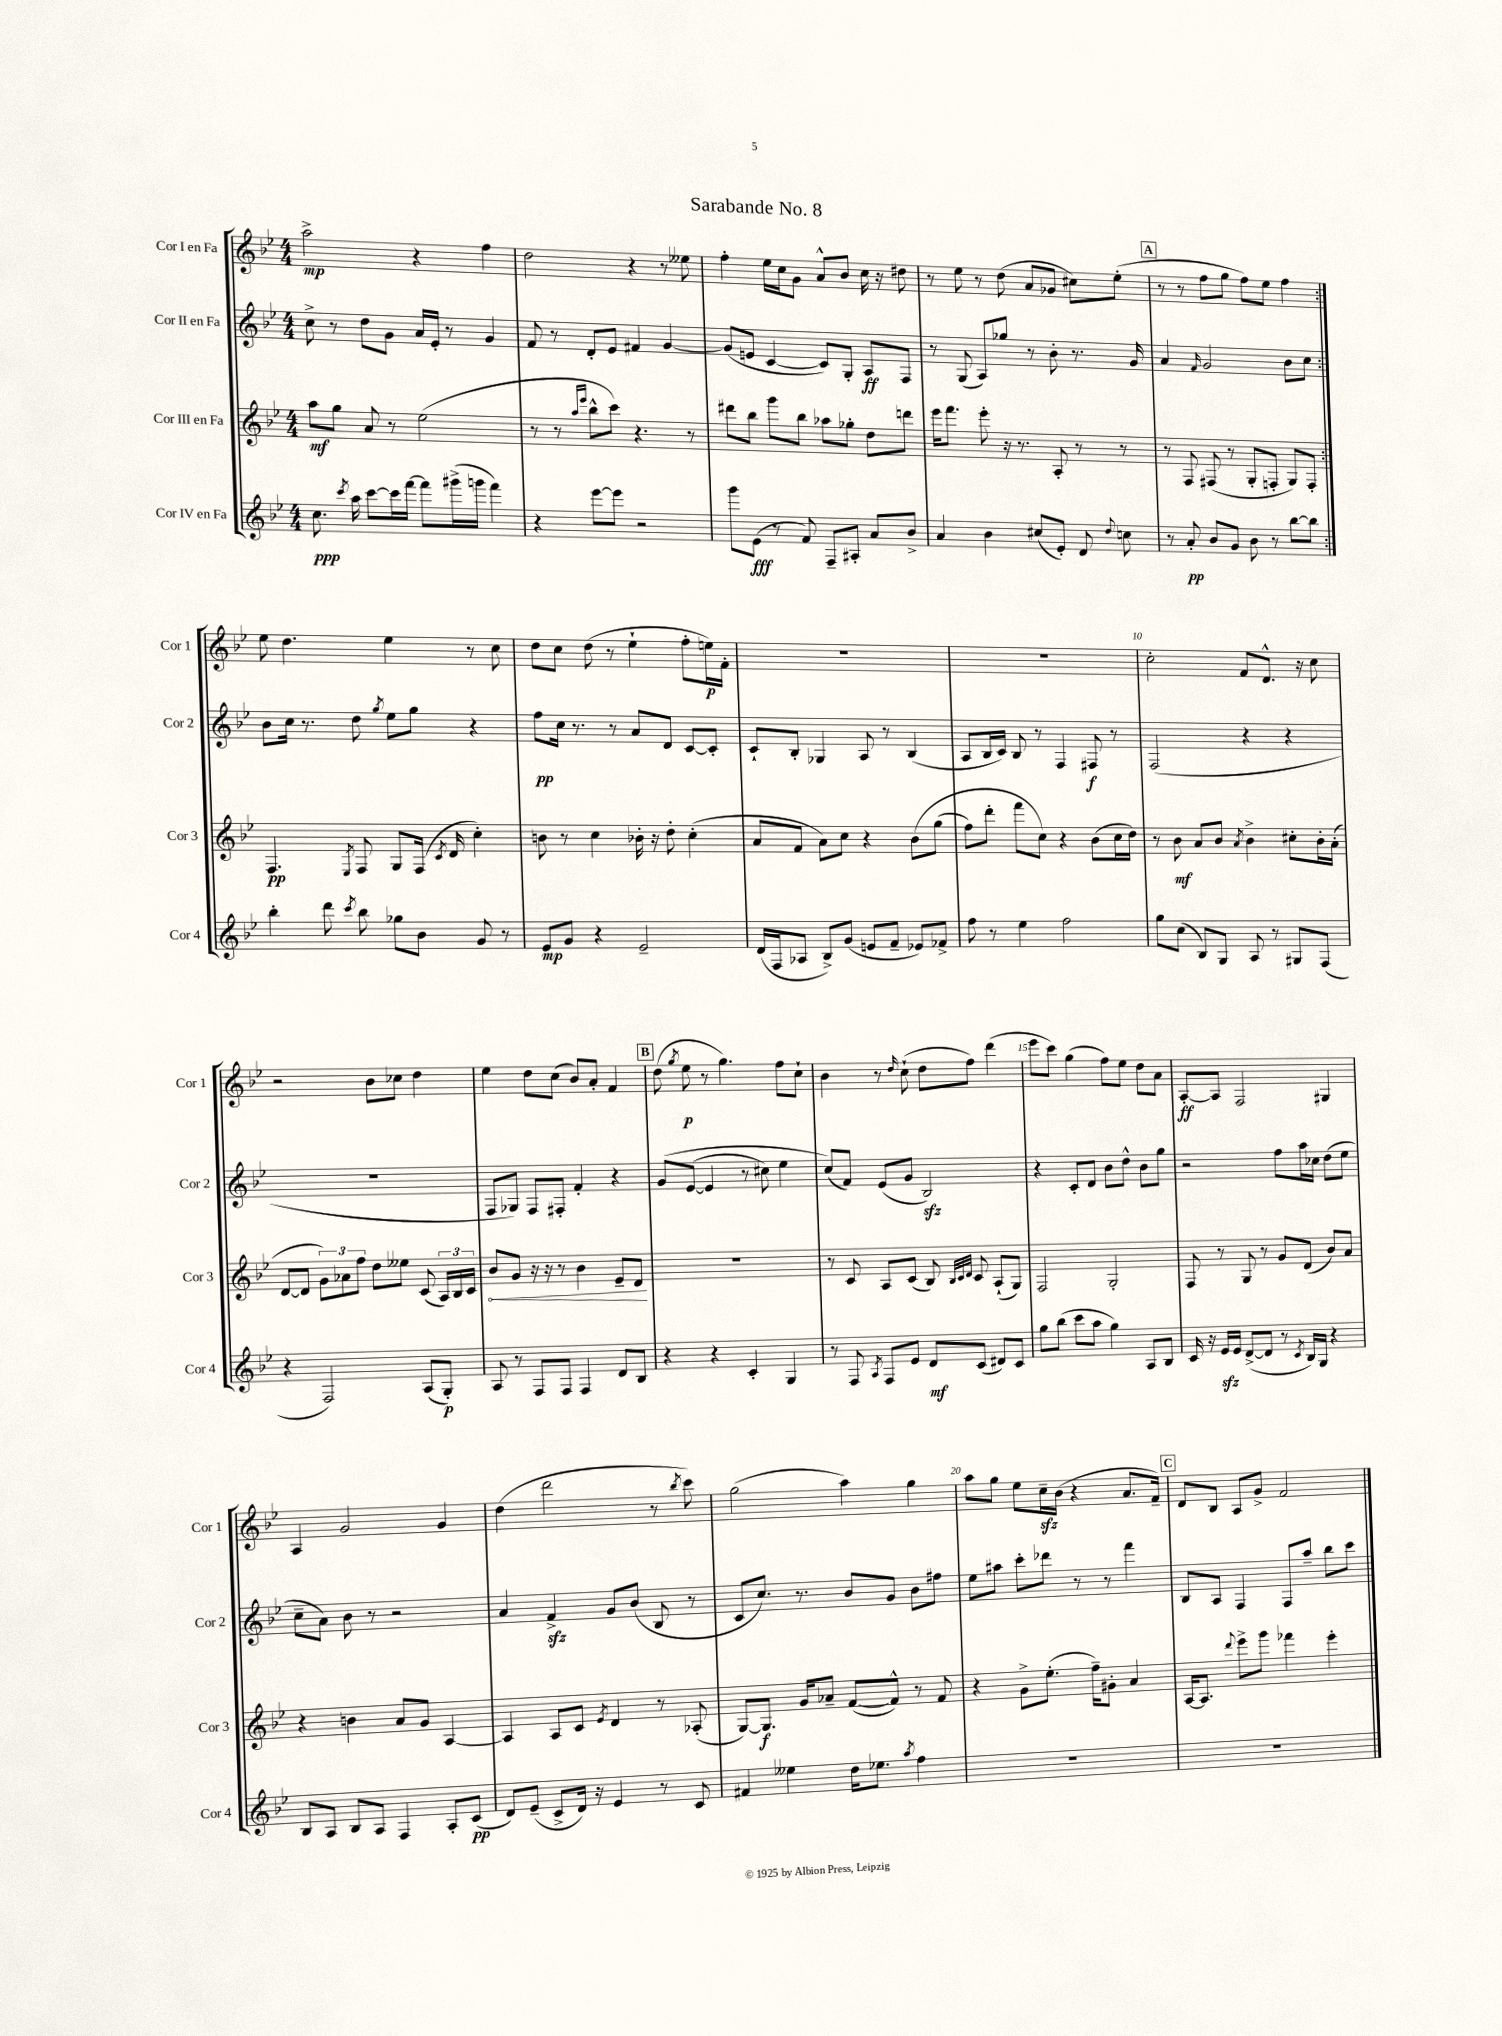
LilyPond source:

\header { title = "Sarabande No. 8" }
<<
\new StaffGroup <<
\new Staff = "s0" \with { instrumentName = "Cor I en Fa" shortInstrumentName = "Cor 1" } {
    \clef treble \key bes \major \numericTimeSignature \time 4/4
    \autoBeamOff \repeat volta 2 { a''2->\mp r4 f''4 |
    d''2 r4 r8 eeses''8 |
    f''4-. ees''16[ c''16 g'8] a'8[-^ bes'8] c''16 r16 dis''8 |
    r8 ees''8 r8 d''8( a'8[ ges'8] cis''8[) ees''8]-.( |
    \mark \markup { \box "A" } r8 r8 f''8[ g''8] f''8[) ees''8] f''4 | }
    ees''8 d''4. ees''4 r8 c''8 |
    d''8[ c''8] d''8( r8 ees''4-! f''8[-. e''16\p) f'16]-. |
    R1 |
    R1 |
    c''2-. f'8[ d'8.]-^ r16 c''8 |
    r2 bes'8[ ces''8] d''4 |
    ees''4 d''8[ c''8]( bes'8[) a'8]-. f'4 |
    \mark \markup { \box "B" } d''8( \acciaccatura { g''8 } ees''8\p r8 g''4.) f''8[ c''8]-! |
    bes'4 r8 \grace { d''16 } c''8-!( d''8[ f''8]) d'''4( |
    ees'''8[ c'''8]) g''4( f''8[) ees''8] d''8[ a'8] |
    a8[~-.\ff a8] f2 gis4 |
    a4 g'2 g'4 |
    d''4( d'''2 r8 \acciaccatura { bes''8 } c'''8) |
    g''2( a''4) g''4 |
    a''8[ g''8] ees''8[ c''16--\sfz bes'16]( r4 a'8.[ f'16]--) |
    \mark \markup { \box "C" } d'8[ bes8] a8[ g'8]-> f'2 \bar "|." |
}
\new Staff = "s1" \with { instrumentName = "Cor II en Fa" shortInstrumentName = "Cor 2" } {
    \clef treble \key bes \major \numericTimeSignature \time 4/4
    \autoBeamOff \repeat volta 2 { c''8-> r8 d''8[ g'8] a'16[ ees'16]-. r8 g'4 |
    f'8 r8 d'8[-. ees'8] fis'4 g'4~ |
    g'8[( e'8] c'4~ c'8[) g8]-. a8[\ff f8] |
    r8 g8( a8[) ges''8] r8 bes'8-. r8. g'16 |
    \mark \markup { \box "A" } a'4 \grace { f'16 } g'2 bes'8[ c''8] | }
    bes'8[ c''16] r8. d''8 \acciaccatura { g''8 } ees''8[ g''8] r4 |
    f''8[\pp c''16] r8. r8 a'8[ d'8] c'8[~ c'8]-. |
    c'8[-! bes8]-. ges4 a8 r8 bes4( |
    a8[ bes16 c'16]) bes8 r8 f4 fis8\f r8 |
    f2( r4 r4 |
    R1 |
    f8[ ges8]) f8[ fis8]-. f'4-. r4 |
    \mark \markup { \box "B" } g'8[\( ees'8]~( ees'4 r8 cis''8) ees''4 |
    c''8[(\) f'8]) ees'8[( g'8] bes2\sfz) |
    r4 c'8[-. d'8] bes'8[ d''8]-^ bes'8[ g''8] |
    r2 f''8[ a''16 ces''16] d''8[( ees''8] |
    c''8[-- a'8]) bes'8 r8 r2 |
    a'4 f'4->\sfz g'8[ bes'8]( bes8 r8 |
    c'8[ c''8.]) r8. bes'8[ g'8] bes'8[ fis''8] |
    ees''8[ ais''8] c'''8[-. des'''8] r8 r8 f'''4 |
    \mark \markup { \box "C" } bes8[ a8] f4 f8[ a''8]-- bes''8[ c'''8] \bar "|." |
}
\new Staff = "s2" \with { instrumentName = "Cor III en Fa" shortInstrumentName = "Cor 3" } {
    \clef treble \key bes \major \numericTimeSignature \time 4/4
    \autoBeamOff \repeat volta 2 { a''8[\mf g''8] a'8 r8 ees''2( |
    r8 r8 \grace { a''16[ ees'''16] } bes''8[-^ c'''8]) r4. r8 |
    dis'''8[ bes''8] g'''8[ bes''8] aes''8[ ges''8]-. d''8[ d'''8] |
    ees'''16[ f'''8.] ees'''8-. r16 r8. a8-. r8 r8 |
    \mark \markup { \box "A" } r8 f8 fis8( r8 g8[-. f8]-. g8[) f8]-. | }
    f4.\pp \acciaccatura { ees8 } f8 g8[ f16]( \acciaccatura { c'8 } d'16 c''4-.) |
    b'8 r8 c''4 bes'16-. r16 d''8-. c''4-.( |
    a'8[ f'8] a'8[) c''8] r4 bes'8[\( g''8]( |
    f''8[) d'''8]-. f'''8[ c''8]\) r4 bes'8[( c''16 d''16]) |
    r8 bes'8\mf a'8[ bes'8] \acciaccatura { a'8 } bes'4-> cis''8[-. bes'16-. a'16]-.( |
    d'8[~ d'8] \tuplet 3/2 { g'8[) aes'8 f''8] } d''8[ eeses''8] c'8( \tuplet 3/2 { a16[) bes16 c'16] } |
    \once \override Hairpin.circled-tip = ##t bes'8[\< g'8] r16 r16 r8 bes'4 ees'8[-- d'8]\! |
    \mark \markup { \box "B" } R1 |
    r8 c'8 a8[ c'8]( bes8) \grace { bes32[ c'32 d'32] } c'8 a8[-!( g8]) |
    f2 g2-. |
    f8 r8 g8 r8 g'8[ d'8]( bes'8[) a'8] |
    r4 b'4 a'8[ g'8] a4~ |
    a4 a8[ c'8] \acciaccatura { ees'8 } d'4 r8 aes8-.( |
    g8[~) g8.]\f g'16[ aes'8]-- f'8[~( f'8]-^) r8 f'8 |
    r4 g'8[-> ees''8.]-.( f''16[--) gis'8]-. a'4 |
    \mark \markup { \box "C" } a16[~ a8.] \appoggiatura { d'''8 } ees'''8[-> g'''8] fes'''4 ees'''4-. \bar "|." |
}
\new Staff = "s3" \with { instrumentName = "Cor IV en Fa" shortInstrumentName = "Cor 4" } {
    \clef treble \key bes \major \numericTimeSignature \time 4/4
    \autoBeamOff \repeat volta 2 { c''8.\ppp \acciaccatura { c'''8 } a''16 c'''8[~ c'''16 f'''16]~ f'''8[ gis'''16->( g'''16] f'''4) |
    r4 ees'''8[~ ees'''8] r2 |
    g'''8[ ees'8]\fff( r8 f'8) f8[-- ais8]-. a'8[ bes'8]-> |
    a'4 bes'4 cis''8[( ees'8]-.) d'8 \appoggiatura { d''8 } c''8 |
    \mark \markup { \box "A" } r8 a'8-.\pp bes'8[ g'8] bes'8 r8 bes''8[~ bes''8] | }
    bes''4-. d'''8 \acciaccatura { c'''8 } bes''8 ges''8[ bes'8] g'8 r8 |
    ees'8[\mp g'8] r4 ees'2-- |
    d'16[( f16 aes8] bes8[->) g'8]( e'8[ f'8]-- ees'8[) fes'8]-> |
    f''8 r8 ees''4 f''2 |
    g''8[ c''8]( bes8[) g8] a8 r8 gis8[ f8]( |
    r4 f2) a8[( g8]-.\p) |
    a8 r8 f8[ f8] f4 d'8[ bes8] |
    \mark \markup { \box "B" } r4 r4 c'4-. g4 |
    r8 f8 \acciaccatura { a8 } f8[ ees'8] d'8[\mf c'8]( dis'8[) c'8] |
    g''8[ bes''8]( c'''8[ a''8] g''4) a8[ bes8] |
    c'16 r16 ees'16[\sfz ees'16] d'8[~->( d'8] r8 \acciaccatura { c'8 } bes16[) g16] r4 |
    bes8[ a8] bes8[ a8] f4 a8[-. c'8]\pp( |
    d'8[) ees'8]--( c'8[-> d'16]) r16 ees'4 r8 c'8 |
    fis'4 eeses''4 d''16[ ees''8.] \acciaccatura { a''8 } f''4 |
    R1 |
    \mark \markup { \box "C" } R1 \bar "|." |
}
>>
>>
\layout { \context { \Score \override BarNumber.break-visibility = ##(#f #t #t) barNumberVisibility = #(every-nth-bar-number-visible 5) } }
